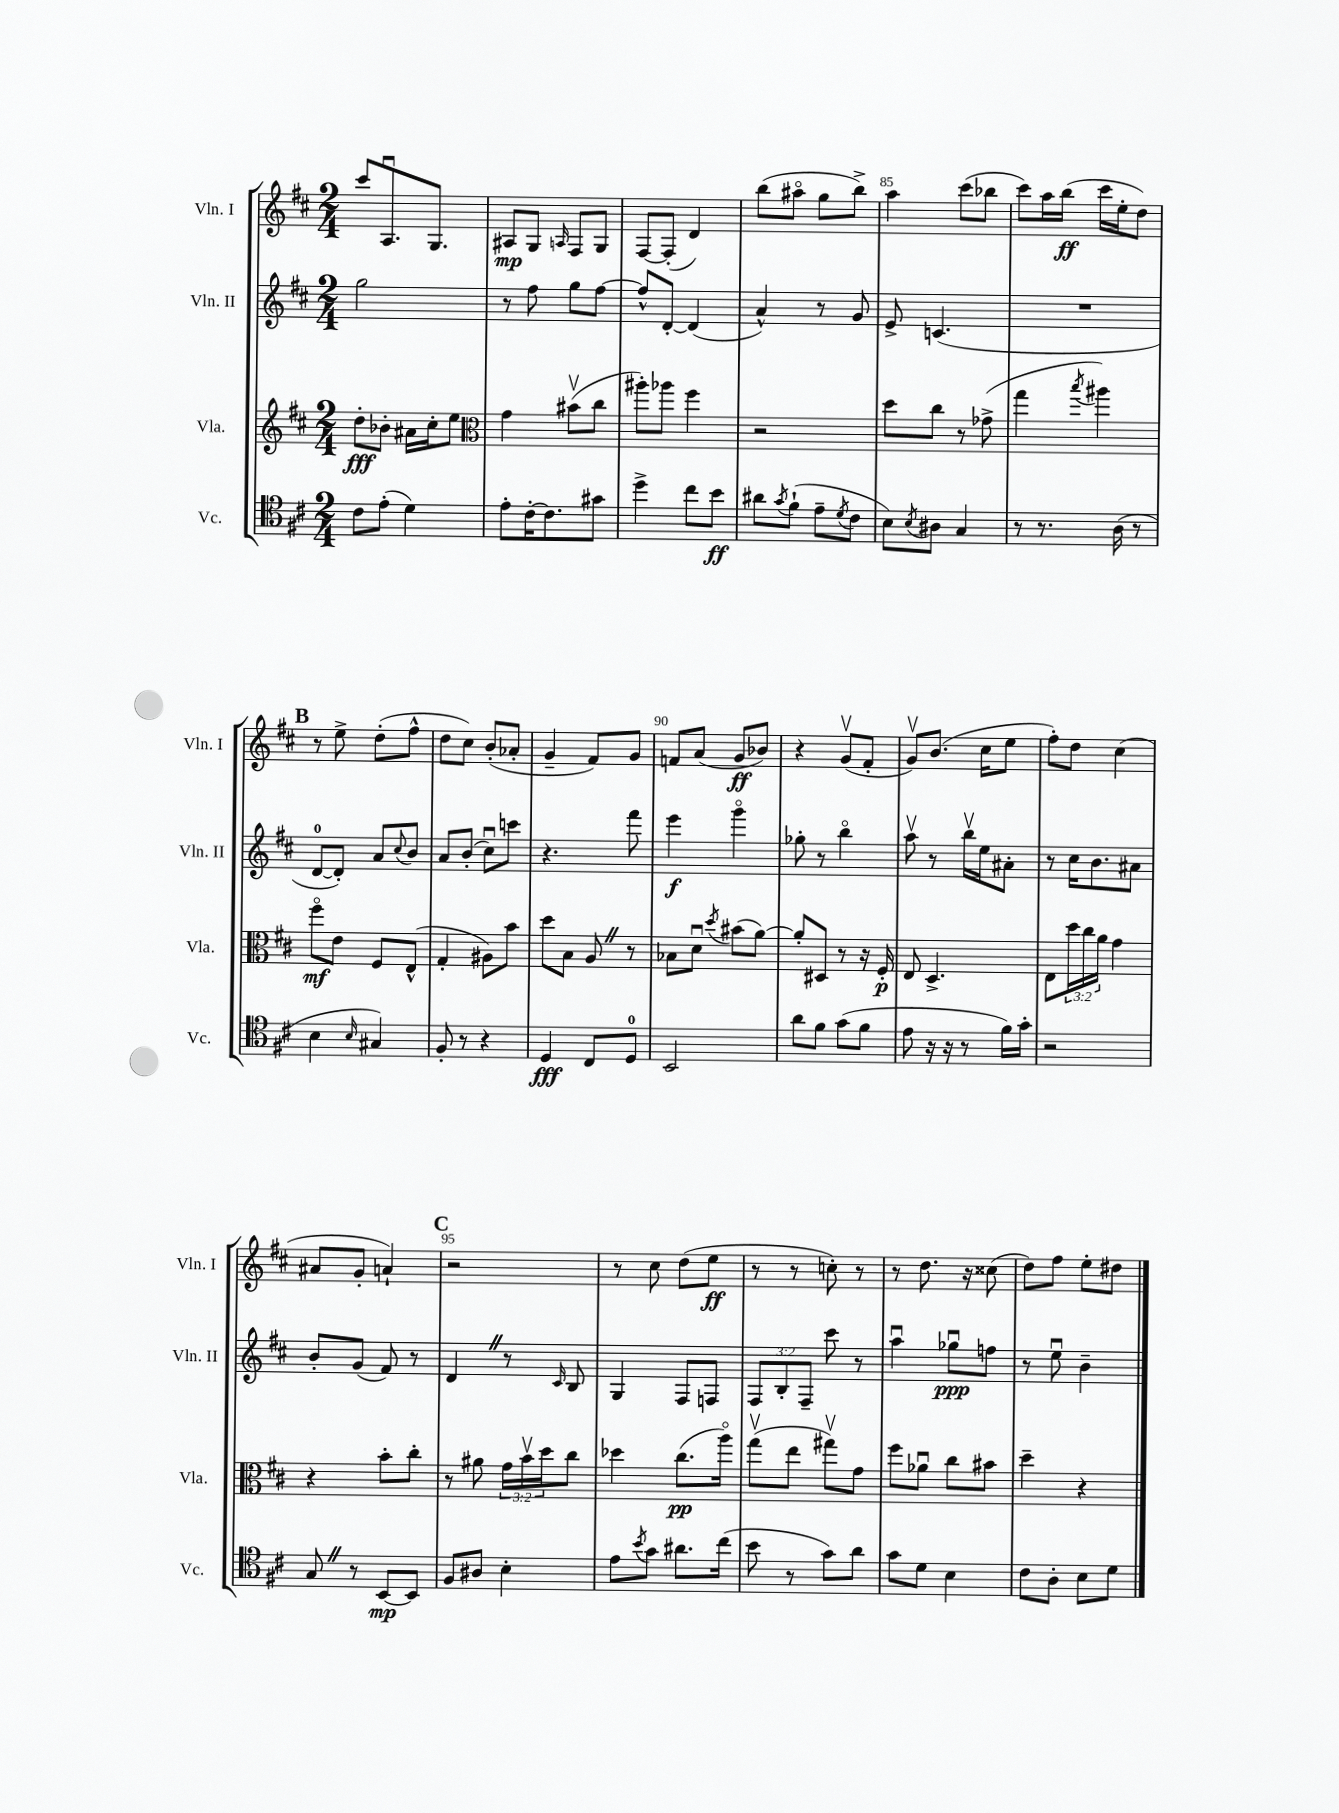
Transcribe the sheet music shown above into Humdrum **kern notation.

**kern	**dynam	**kern	**dynam	**kern	**dynam	**kern	**dynam
*part4	*part4	*part3	*part3	*part2	*part2	*part1	*part1
*staff4	*staff4	*staff3	*staff3	*staff2	*staff2	*staff1	*staff1
*I"Vc.	*	*I"Vla.	*	*I"Vln. II	*	*I"Vln. I	*
*I'Vc.	*	*I'Vla.	*	*I'Vln. II	*	*I'Vln. I	*
*clefC4	*	*clefG2	*	*clefG2	*	*clefG2	*
*k[f#c#]	*	*k[f#c#]	*	*k[f#c#]	*	*k[f#c#]	*
*M2/4	*	*M2/4	*	*M2/4	*	*M2/4	*
=81	=81	=81	=81	=81	=81	=81	=81
8c#\L	.	8dd'\L	fff	2gg\	.	8ccc#/L	.
(8e'\J	.	8b-X'\J	.	.	.	8.Au/	.
4d\)	.	16a#X\LL	.	.	.	.	.
.	.	16cc#'\J	.	.	.	8.G/J	.
.	.	8ee\J	.	.	.	.	.
=82	=82	=82	=82	=82	=82	=82	=82
*	*	*clefC3	*	*	*	*	*
8e'\L	.	4g\	.	8r	.	8A#X/L	mp
[16c#'\K	.	.	.	8ff#\	.	8G/J	.
8.c#\]	.	.	.	.	.	.	.
.	.	.	.	.	.	16qqAn/	.
.	.	(8b#Xv\L	.	8gg\L	.	8F#/L	.
8g#X\J	.	8cc#\J	.	[8ff#\J	.	8G/J	.
=83	=83	=83	=83	=83	=83	=83	=83
4dd^\	.	8aa#X'\L)	.	8ff#^^/L]	.	[8F#/L	.
.	.	8aa-X\J	.	[8d'/J	.	(8F#'/J]	.
8cc#\L	.	4ff#\	.	(4d/]	.	4d/)	.
8b\J	ff	.	.	.	.	.	.
=84	=84	=84	=84	=84	=84	=84	=84
8a#X\L	.	2r	.	4a^^/)	.	(8bb\L	.
8qg/	.	.	.	.	.	.	.
(8f#`\J	.	.	.	.	.	8aa#X\J	.
8e~\L	.	.	.	8r	.	8gg\L	.
8qd/	.	.	.	.	.	.	.
8c#\J	.	.	.	8g/	.	8bb^\J)	.
=85	=85	=85	=85	=85	=85	=85	=85
8B\L)	.	8dd\L	.	8e^/	.	4aa\	.
8qB/	.	.	.	.	.	.	.
8A#X\J	.	8cc#\J	.	(4.cn/	.	.	.
4G/	.	8r	.	.	.	(8ccc#\L	.
.	.	(8g-X^\	.	.	.	8bb-X\J	.
=86	=86	=86	=86	=86	=86	=86	=86
8r	.	4gg\	.	2r	.	8ccc#\L)	.
8.r	.	.	.	.	.	16aa\L	.
.	.	.	.	.	.	(16bb\JJ	ff
.	.	8qbb/	.	.	.	.	.
.	.	4aa#X\)	.	.	.	16ccc#\LL	.
(16A\	.	.	.	.	.	16ee'\J	.
8r	.	.	.	.	.	8dd\J)	.
!!LO:LB:g=z
!!LO:REH:place=s1:t=B
=87	=87	=87	=87	=87	=87	=87	=87
4B\	.	8ff#\L	mf	[8d/L	.	8r	.
.	.	8e\J	.	8d'/J])	.	8ee^\	.
16qqB/	.	.	.	.	.	.	.
4G#X/)	.	8F#/L	.	8a/L	.	(8dd'\L	.
.	.	.	.	8qqcc#/	.	.	.
.	.	(8E^^/J	.	8b/J	.	8ff#^^\J	.
=88	=88	=88	=88	=88	=88	=88	=88
8F#'/	.	4G'/	.	8a/L	.	8dd\L	.
8r	.	.	.	(8b'/J	.	8cc#\J)	.
4r	.	8A#X\L)	.	8cc#u\L)	.	(8b'/L	.
.	.	8b\J	.	8cccn\J	.	8a-X'/J	.
=89	=89	=89	=89	=89	=89	=89	=89
4D/	fff	8dd\L	.	4.r	.	4g~/	.
.	.	8B\J	.	.	.	.	.
8C#/L	.	8AZ/	.	.	.	8f#/L)	.
8D/J	.	8r	.	8fff#\	.	8g/J	.
=90	=90	=90	=90	=90	=90	=90	=90
2BB/	.	8B-X\L	.	4eee\	f	8fn/L	.
.	.	8du\J	.	.	.	(8a/J	.
.	.	8qdd/	.	.	.	.	.
.	.	(8b#X\L	.	4ggg\	.	8g/L	ff
.	.	[8a\J)	.	.	.	8b-X/J)	.
=91	=91	=91	=91	=91	=91	=91	=91
8a\L	.	8a'/L]	.	8gg-X'\	.	4r	.
8f#\J	.	8D#X/J	.	8r	.	.	.
(8g\L	.	8r	.	4bb\	.	(8gv/L	.
8f#\J	.	16r	.	.	.	8f#'/J	.
.	.	16F#'/	p	.	.	.	.
=92	=92	=92	=92	=92	=92	=92	=92
8e\	.	8E/	.	8aav\	.	8gv/L)	.
16r	.	4.D^/	.	8r	.	(8.b/J	.
16r	.	.	.	.	.	.	.
8r	.	.	.	16bbv\LL	.	.	.
.	.	.	.	16ee\J	.	16cc#\KL	.
16f#\LL)	.	.	.	8a#X'\J	.	8ee\J	.
16g'\JJ	.	.	.	.	.	.	.
=93	=93	=93	=93	=93	=93	=93	=93
2r	.	8E\L	.	8r	.	8ff#'\L)	.
.	.	24dd\L	.	16cc#\KL	.	8dd\J	.
.	.	24cc#\	.	.	.	.	.
.	.	.	.	8.b\	.	.	.
.	.	24a\JJ	.	.	.	.	.
.	.	4g\	.	.	.	(4cc#\	.
.	.	.	.	8a#X\J	.	.	.
!!LO:LB:g=z
=94	=94	=94	=94	=94	=94	=94	=94
8GZ/	.	4r	.	8b'/L	.	8a#X/L	.
8r	.	.	.	(8g/J	.	8g'/J	.
[8BB/L	mp	8b'\L	.	8f#/)	.	4an`/)	.
8BB/J]	.	8cc#'\J	.	8r	.	.	.
!!LO:REH:place=s1:t=C
=95	=95	=95	=95	=95	=95	=95	=95
8F#/L	.	8r	.	4dZ/	.	2r	.
8A#X/J	.	8a#X\	.	.	.	.	.
4B'\	.	24g\LL	.	8r	.	.	.
.	.	24bv\	.	.	.	.	.
.	.	24dd\J	.	.	.	.	.
.	.	.	.	16qqc#/	.	.	.
.	.	8cc#\J	.	8B/	.	.	.
=96	=96	=96	=96	=96	=96	=96	=96
8e\L	.	4dd-X\	.	4G/	.	8r	.
8qb/	.	.	.	.	.	.	.
8g\J	.	.	.	.	.	8cc#\	.
8.a#X\L	.	(8.cc#\L	pp	8F#/L	.	(8dd\L	.
.	.	.	.	8Fn/J	.	8ee\J	ff
(16cc#\Jk	.	16aa\Jk)	.	.	.	.	.
=97	=97	=97	=97	=97	=97	=97	=97
8b\	.	(8ggv\L	.	12F#/L	.	8r	.
.	.	.	.	12B'/	.	.	.
8r	.	8ee\J	.	.	.	8r	.
.	.	.	.	12F#~/J	.	.	.
8g\L)	.	8gg#Xv\L)	.	8ccc#\	.	8ccn'\)	.
8a\J	.	8g\J	.	8r	.	8r	.
=98	=98	=98	=98	=98	=98	=98	=98
8g\L	.	8ff#\L	.	4aau\	.	8r	.
8d\J	.	8a-Xu\J	.	.	.	8.dd\	.
4B\	.	8cc#\L	.	8gg-Xu\L	ppp	.	.
.	.	.	.	.	.	16r	.
.	.	8b#X\J	.	8ffn\J	.	(8cc##X\	.
=99	=99	=99	=99	=99	=99	=99	=99
8c#\L	.	4dd~\	.	8r	.	8dd\L)	.
8A'\J	.	.	.	8eeu\	.	8ff#\J	.
8B\L	.	4r	.	4b~\	.	8ee'\L	.
8d\J	.	.	.	.	.	8dd#X\J	.
==	==	==	==	==	==	==	==
*-	*-	*-	*-	*-	*-	*-	*-
